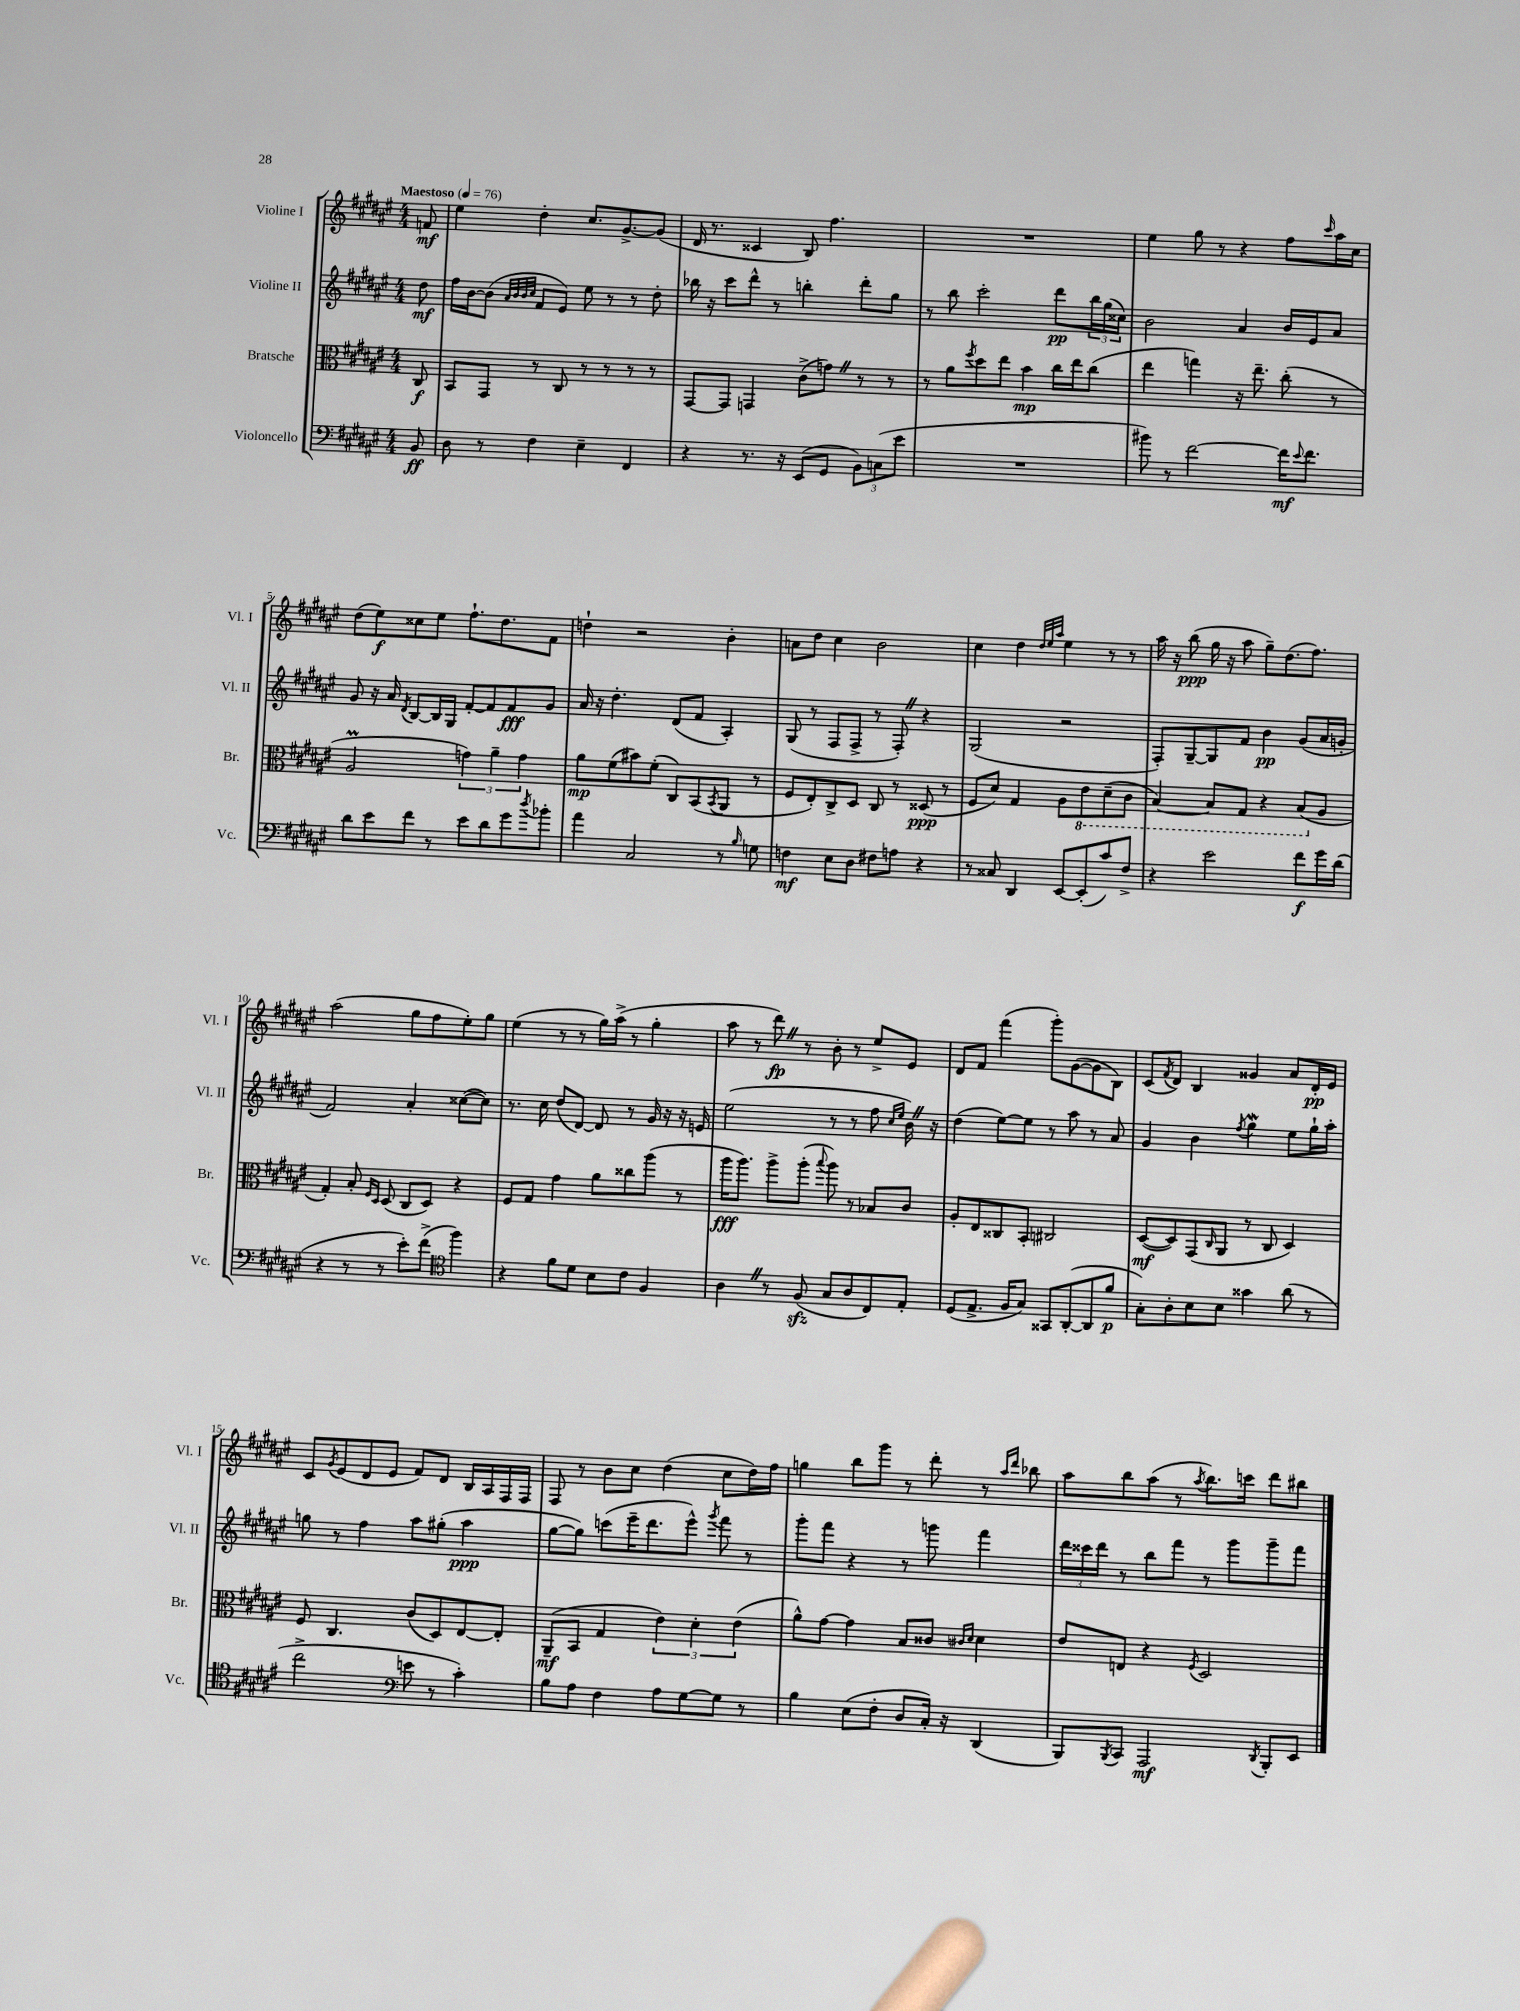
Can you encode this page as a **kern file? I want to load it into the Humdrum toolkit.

**kern	**kern	**kern	**kern
*staff4	*staff3	*staff2	*staff1
*clefF4	*clefC3	*clefG2	*clefG2
*k[f#c#g#d#a#e#]	*k[f#c#g#d#a#e#]	*k[f#c#g#d#a#e#]	*k[f#c#g#d#a#e#]
*M4/4	*M4/4	*M4/4	*M4/4
*MM76	*MM76	*MM76	*MM76
8BB/	8C#/	8dd#\	8f/
=	=	=	=
8D#\	8BB/L	16ff#\LL	4ee#\
.	.	[16b\J	.
8r	8GG#/J	(8b\]J	.
.	.	32qqa#/LLL	.
.	.	32qqb/	.
.	.	32qqb/	.
.	.	32qqcc#/JJJ	.
4F#\	8r	8f#/L	4dd#'\
.	8C#/	8e#/J)	.
4E#~\	8r	8ee#\	8.cc#/L
.	8r	8r	.
.	.	.	[8.g#^/
4FF#/	8r	8r	.
.	8r	8dd#'\	(8g#/]J
=	=	=	=
4r	[8GG#/L	16bb-\	16d#/
.	.	16r	8.r
.	8GG#/]J	8ccc#\L	.
8.r	4GG/	8ddd#^^\J	4c##/
.	.	8r	.
16r	.	.	.
(8EE#/L	(8c#^\L	4bb'\	8B/)
8GG#/J	8g\J)	.	4.ff#\
12BB\L)	8r	8ddd#'\L	.
(12C\	.	.	.
.	8r	8gg#\J	.
12e#\J	.	.	.
=	=	=	=
1r	8r	8r	1r
.	8a#\L	8bb\	.
.	8qff#/	.	.
.	8dd#\	2ccc#'\	.
.	8ee#\J	.	.
.	4b\	.	.
.	16cc#\LL	8ddd#\L	.
.	16ee#\J	.	.
.	(8cc#\J	24bb\L	.
.	.	(24gg#\	.
.	.	24cc##\JJ)	.
=	=	=	=
8b#\)	4ee#\	2b\	4ee#\
8r	.	.	.
[2f#\	4gg\)	.	8gg#\
.	.	.	8r
.	16r	4a#/	4r
.	8.ee#~\	.	.
16f#\]LK	(8cc#'\	16b/LL	8ff#\L
8qqe#/	.	.	.
8.f#\J	.	16e#/J	.
.	.	.	16qqccc#/
.	8r	8a#/J	16aa#\L
.	.	.	16cc#\JJ
=	=	=	=
8d#\L	2A#/	8g#/	(8dd#\L
8e#\	.	16r	8ee#\)
.	.	16a#/	.
.	.	8qd#/	.
8f#\J	.	[8B/L	8cc##\
8r	.	16B/]L	8ee#\J
.	.	16G#/JJ	.
8e#\L	6g\)	[8f#'/L	8.ff#`\L
8d#\	.	8f#/]	.
.	6a#~\	.	.
.	.	.	8.dd#\
8g#\	.	8f#/	.
.	6g\	.	.
8qdd#/	.	.	.
8b-'\J	.	8g#/J	8f#\J
=	=	=	=
4a#\	8a#\L	16a#/	4dd`\
.	.	16r	.
.	(8f#\	4.dd#'\	.
2C#/	8b#\)	.	2r
.	(8f#'\J	.	.
.	8C#/L)	(8d#/L	.
.	(8BB/	8f#/J	.
.	8qBB/	.	.
8r	8AA#/J	4A#'/)	4b'\
16qqB/	.	.	.
8G\	8r	.	.
=	=	=	=
4F\	8F#/L	(8G#/	8a\L
.	8E#'/)	8r	8dd#\J
8E#\L	8C#^/	8F#/L	4cc#\
8D#\J	8D#/J	8F#^/J	.
8F#\L	8C#/	8r	2b\
8A\J	8r	8F#'/)	.
4r	(8D##/	4r	.
.	8r	.	.
=	=	=	=
8r	8F#/L	(2G#/	4cc#\
8C##/	8d#/J)	.	.
4DD#/	4G#/	.	4dd#\
.	.	.	32qqdd#/LLL
.	.	.	32qqee#/
.	.	.	32qqaa#/JJJ
[8EE#/L	8A#\L	2r	4ee#\
(8EE#'/]	8E#\	.	.
8c#/)	(8D#~\	.	8r
8F#^/J	8C#\J	.	8r
=	=	=	=
4r	[4BB/)	8F#'/L)	16aa#\
.	.	.	16r
.	.	[8G#~/	(8bb\
2e#\	8BB/]L	8G#/]	16gg#\
.	.	.	16r
.	8GG#/J	8f#/J	8aa#\
.	4r	4b\	8gg#~\L)
.	.	.	(8.dd#\
8f#\L	(8BB/L	(8g#/L	.
.	.	.	8.ff#\J)
16g#\L	8A#/J	16a#/L	.
(16d#\JJ	.	16g'/JJ	.
=	=	=	=
4r	4G#'/)	2f#/)	(2aa#\
8r	8B'/	.	.
.	16qqF#/LL	.	.
.	16qqD#/JJ	.	.
8r	(8D#/	.	.
8e#'\L)	8C#/L	4a#'/	8gg#\L
(8f#^\J	8D#/J)	.	8ff#\
*clefC4	*	*	*
4ff#\)	4r	([8cc##\L	8ee#'\)
.	.	8cc##\]J)	8gg#\J
=	=	=	=
4r	8F#/L	8.r	(4ee#\
.	8G#/J	.	.
.	.	16cc#\	.
8f#\L	4g#\	(8dd#/L	8r
8d#\J	.	[8d#/J)	8r
8B\L	8a#\L	8d#/]	16gg#\LL)
.	.	.	(16aa#^\JJ
8c#\J	8cc##\	8r	8r
4F#/	(8aa#\J	16g#/	4gg#'\
.	.	16r	.
.	8r	16r	.
.	.	16e/	.
=	=	=	=
4A#\	16aa#\LK	(2ee#\	8aa#\
.	8.aa#\J)	.	.
.	.	.	8r
8r	8aa#^\L	.	8ddd#\)
(8F#/	(8aa#'\J	.	8r
.	8qqbb/	.	.
8G#/L	8aa#\)	8r	8b'\
8A#/	8r	8r	8r
8C#/)	8B-/L	8ff#\	8ee#^/L
.	.	16qqcc#/LL	.
.	.	16qqee#/JJ	.
8E#'/J	8c#/J	16b\)	8e#/J
.	.	16r	.
=	=	=	=
(8D#/L	8A#'/L	(4dd#\	8d#/L
8.E#^/J	8E#/	.	8f#/J
.	8C##/	[8ee#\L)	(4fff#\
16F#/LK	.	.	.
8G#/J)	8BB'/J	8ee#\]J	.
8GG##/L	2C#/	8r	8ggg#'\L)
([8AA#'/	.	8aa#\	([8g#\
8AA#/]	.	8r	8g#\]
8f#/J	.	8a#/	8B\J)
=	=	=	=
8G#'\L)	([8D#/L	4g#/	(8c#/L
.	.	.	8qf#/
8A#'\	8D#/])	.	8d#/J)
8B\	(8GG#/	4b\	4B/
.	16qqC#/	.	.
8B\J	8AA#/J	.	.
.	.	8qff#/	.
4g##\	8r	4gg#\	4g##/
.	8C#/	.	.
(8a#\	4D#/)	8ee#\L	8a#/L
8r	.	16gg#`\L	16d#'/L
.	.	16aa#'\JJ	16e#/JJ
=	=	=	=
2cc#^\	8F#/	8gg\	8c#/L
.	.	.	8qg#/
.	4.C#/	8r	(8e#/
.	.	4ff#\	8d#/
.	.	.	8e#/J
*clefF4	*	*	*
8e\	(8c#/L	8aa#\L	8f#/L)
8r	8D#/)	(8gg#'\J	8d#/J
4c#'\)	[8E#/	4aa#\	16B/LL
.	.	.	16A#/
.	8E#'/]J	.	16F#/
.	.	.	16F#/JJ
=	=	=	=
8B\L	(8AA#~/L	[8gg#\L	8F#/
8A#\J	8BB/J	8gg#\]J)	8r
4F#\	4G#/	(8ccc\L	8b\L
.	.	16eee#~\K	8cc#\J
.	.	8.ddd#\	.
8A#\L	6e#\)	.	(4dd#\
[8G#\	.	8eee#^^\J)	.
.	6d#'\	.	.
.	.	8qggg#/	.
8G#\]J	.	8fff#\	8cc#\L
.	(6e#\	.	.
8r	.	8r	16dd#\L)
.	.	.	16ff#\JJ
=	=	=	=
4B\	8a#^^\L)	8ggg#'\L	4gg\
.	[8g#\J	8fff#\J	.
(8E#\L	4g#\]	4r	8bb\L
8F#'\J	.	.	8ggg#\J
8D#/L	8B/L	8r	8r
16C#'/Jk)	8c##/J	8ggg\	8ddd#'\
16r	.	.	.
.	16qqc#/LL	.	.
.	16qqd#/JJ	.	.
(4DD#/	4d#\	4fff#\	8r
.	.	.	16qqaa#/LL
.	.	.	16qqddd#/JJ
.	.	.	8bb-\
=	=	=	=
8BBB/L)	8e#/L	24ddd#\LL	8aa#\L
.	.	24ccc##\	.
.	.	24ddd#\JJ	.
8qBBB/	.	.	.
8CC#/J	8E/J	8r	8bb\
2AAA#/	4r	8bb\L	(8aa#\J
.	.	8fff#\J	8r
.	8qF#/	.	8qaa#/
.	2D#/	8r	8.bb\L)
.	.	8ggg#\L	.
.	.	.	16ccc\Jk
8qDD#/	.	.	.
8BBB'/L	.	8ggg#~\	8ddd#\L
8EE#/J	.	8fff#\J	8bb#\J
==	==	==	==
*-	*-	*-	*-
